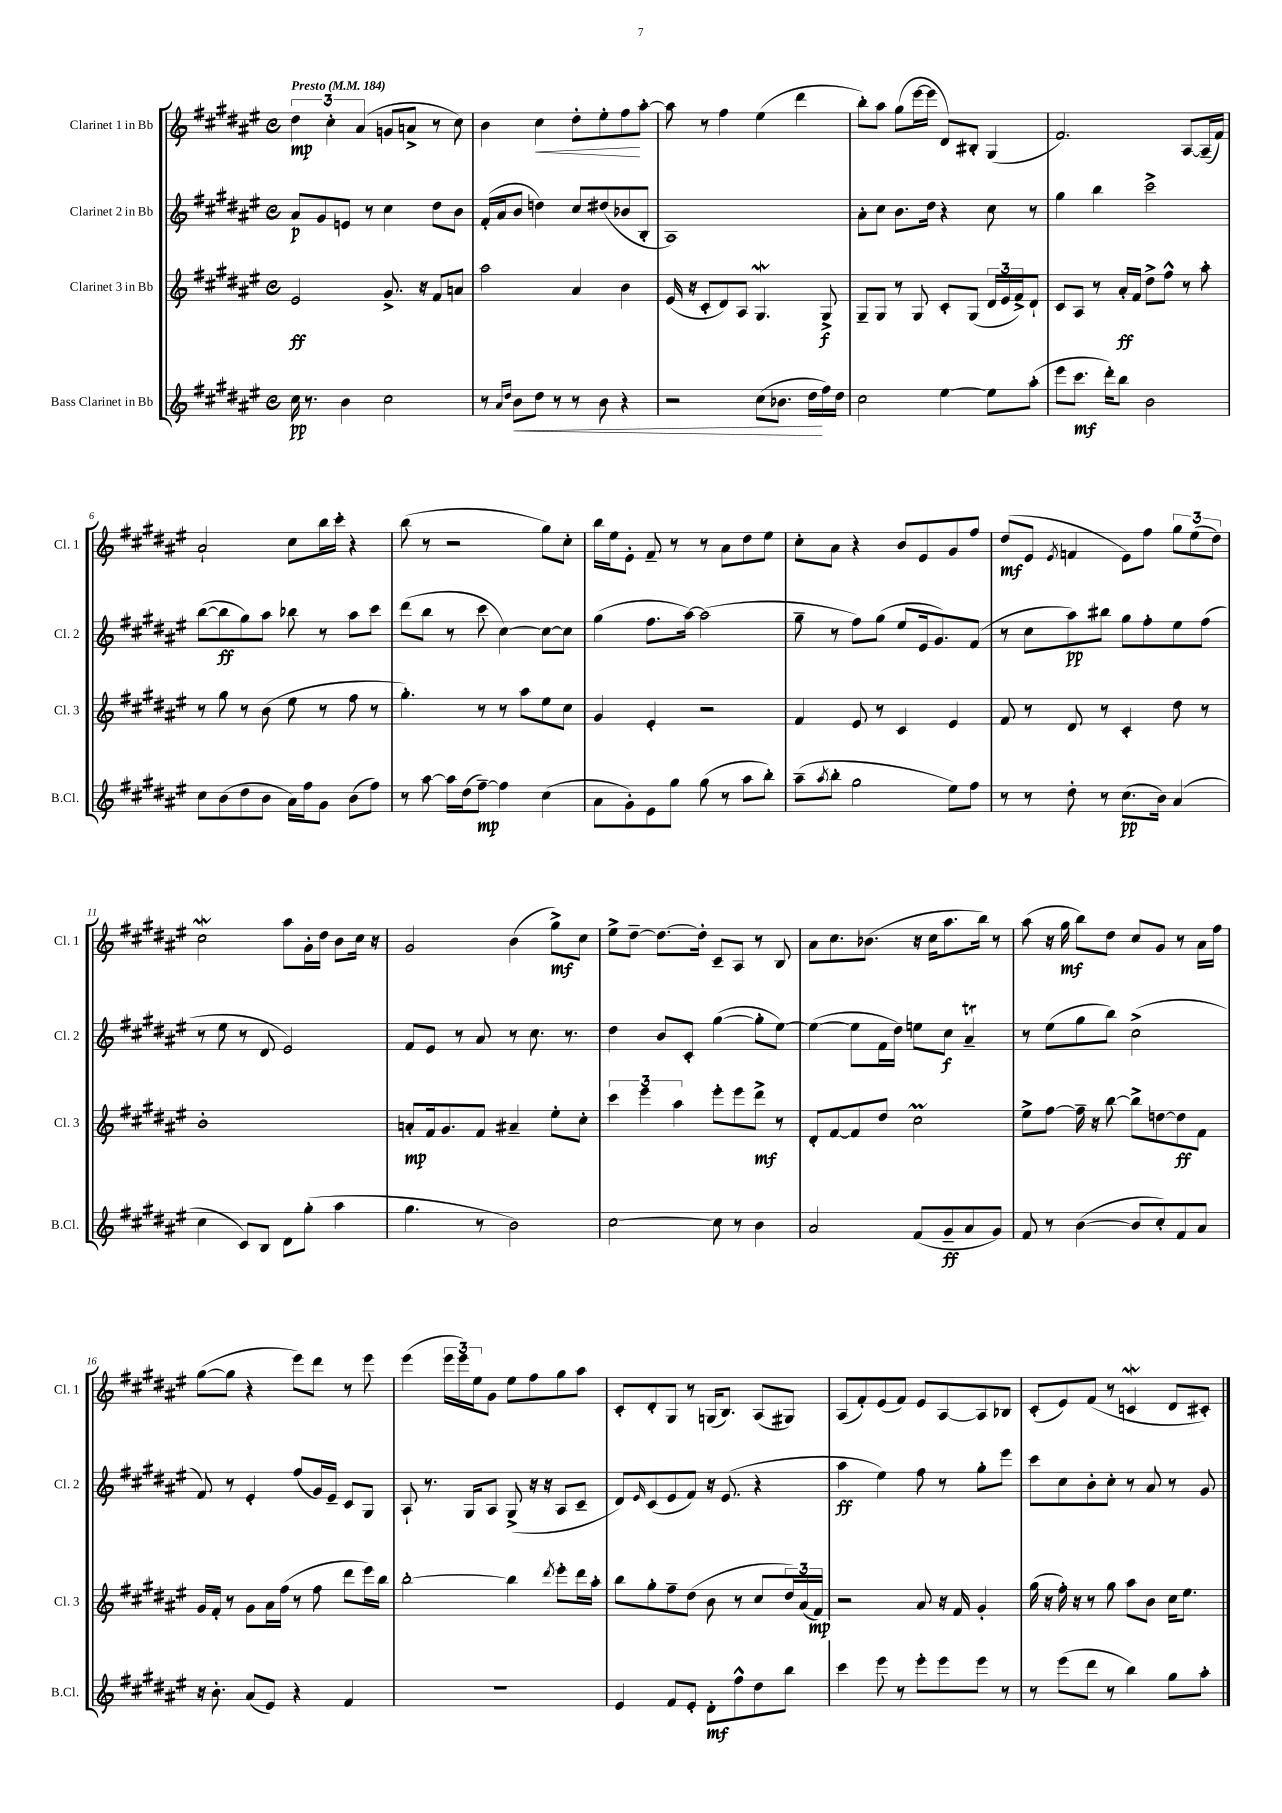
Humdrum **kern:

**kern	**kern	**kern	**kern
*staff4	*staff3	*staff2	*staff1
*clefG2	*clefG2	*clefG2	*clefG2
*k[f#c#g#d#a#e#]	*k[f#c#g#d#a#e#]	*k[f#c#g#d#a#e#]	*k[f#c#g#d#a#e#]
*M4/4	*M4/4	*M4/4	*M4/4
*met(c)	*met(c)	*met(c)	*met(c)
*MM184	*MM184	*MM184	*MM184
16cc#	2e#	8a#	6dd#
8.r	.	.	.
.	.	8g#	.
.	.	.	6cc#'
4b	.	8e	.
.	.	.	(6a#
.	.	8r	.
2cc#	8.g#^	4cc#	8g
.	.	.	8a^
.	16r	.	.
.	8f#	8dd#	8r
.	8a	8b	8cc#)
=	=	=	=
8r	2aa#	(16f#'	4b
.	.	16a#	.
16qqa#	.	.	.
16qqdd#	.	.	.
8b	.	8b	.
8dd#	.	4dd)	4cc#
8r	.	.	.
8r	4a#	8cc#	8dd#'
8b	.	(8dd#	8ee#'
4r	4b	8b-	8ff#
.	.	8B'	[8aa#'
=	=	=	=
2r	(16e#	1A#)	8aa#]
.	16r	.	.
.	8c#'	.	8r
.	8d#)	.	4ff#
.	8A#	.	.
(8cc#	4.G#	.	(4ee#
8.b-	.	.	.
.	.	.	4ddd#
16dd#	.	.	.
16ff#)	8G#^	.	.
16dd#	.	.	.
=	=	=	=
2cc#	8G#~	8a#'	8bb')
.	8G#	8cc#	8aa#
.	8r	8.b	(8gg#
.	8G#	.	[16eee#
.	.	16dd#	16eee#]
[4ee#	8c#'	4r	8d#)
.	(8G#	.	8B#'
8ee#]	24d#	8cc#	(4G#
.	24e#	.	.
.	24f#^)	.	.
(8aa#'	8d#`	8r	.
=	=	=	=
8eee#	8c#	4gg#	2.f#)
8.ccc#	8A#	.	.
.	8r	4bb	.
16ddd#')	.	.	.
8bb	16a#'	.	.
.	16f#	.	.
2b	8dd#^	2ccc#^	.
.	8ff#^^	.	.
.	8r	.	[8A#
.	8aa#'	.	(16A#~]
.	.	.	16f#)
=	=	=	=
8cc#	8r	([8bb	2a#`
(8b	8gg#	8bb]	.
8dd#	8r	8gg#)	.
8b	(8b	8aa#	.
16a#)	8ee#	8bb-	8cc#
16ff#	.	.	.
8g#	8r	8r	16bb
.	.	.	16ccc#'
(8b	8ff#	8aa#	4r
8ff#)	8r	8ccc#	.
=	=	=	=
8r	4.gg#')	(8ddd#	(8bb
[8aa#	.	8bb	8r
16aa#]	.	8r	2r
(16dd#	.	.	.
[8ff#~)	8r	8ccc#	.
4ff#]	8r	[4cc#)	.
.	8aa#	.	.
(4cc#	8ee#	8cc#_	8gg#)
.	8cc#	8cc#]	8cc#'
=	=	=	=
8a#	4g#	(4gg#	16bb
.	.	.	16ee#
8g#')	.	.	8e#'
8e#	4e#'	8.ff#	8f#~
8gg#	.	.	8r
.	.	[16aa#)	.
(8gg#	2r	(2aa#]	8r
8r	.	.	8a#
8aa#	.	.	8dd#
8bb')	.	.	8ee#
=	=	=	=
(8aa#~	4f#	8gg#~	8cc#'
8qaa#	.	.	.
8bb'	.	8r	8a#
2gg#	8e#	8ff#)	4r
.	8r	(8gg#	.
.	4c#	8ee#	8b
.	.	16e#	8e#
.	.	8.g#)	.
8ee#)	4e#	.	8g#
8ff#	.	(8f#	8ff#
=	=	=	=
8r	8f#	8r	(8dd#
8r	8r	8cc#	8e#
.	.	.	8qe#
8dd#'	8d#	8aa#)	4f
8r	8r	8bb#	.
(8.cc#	4c#'	8gg#	8e#)
.	.	8ff#'	8ff#
16b)	.	.	.
(4a#	8dd#	8ee#	12gg#
.	.	.	(12ee#
.	8r	(8ff#	.
.	.	.	12dd#)
=	=	=	=
4cc#	1b'	8r	2cc#
.	.	8ee#	.
8c#)	.	8r	.
8B	.	8d#	.
8d#	.	2e#)	8aa#
(8gg#'	.	.	16g#'
.	.	.	16dd#
4aa#	.	.	8b
.	.	.	16cc#
.	.	.	16r
=	=	=	=
4.gg#	8a'	8f#	2g#
.	16f#	8e#	.
.	8.g#	.	.
.	.	8r	.
8r	8f#	8a#	.
2b)	4a#~	8r	(4b
.	.	8.cc#	.
.	8ee#'	.	8gg#^)
.	.	8.r	.
.	8cc#'	.	8cc#
=	=	=	=
[2cc#	6ccc#	4dd#	8ee#^
.	.	.	[8dd#~
.	6eee#	.	.
.	.	8b	8.dd#_
.	6aa#	.	.
.	.	8c#'	.
.	.	.	16dd#']
8cc#]	8eee#'	([4gg#	8c#~
8r	8eee#	.	8A#
4b	8ddd#^	8gg#']	8r
.	8r	[8ee#)	8B
=	=	=	=
2a#	8d#'	(4ee#_	8a#
.	[8f#	.	8.cc#
.	8f#]	8ee#]	.
.	.	.	(8.b-
.	8dd#	16f#	.
.	.	16dd#)	.
(8f#	2cc#	8ee	16r
.	.	.	16cc#
8g#~	.	8cc#	8.aa#
8a#	.	4a#~	.
.	.	.	16bb)
8g#)	.	.	8r
=	=	=	=
8f#	8ee#^	8r	(8aa#
8r	[8ff#	(8ee#	16r
.	.	.	16gg#
([4b	16ff#~]	8gg#	8bb)
.	16r	.	.
.	[8bb	8bb)	8dd#
8b]	8bb^]	(2cc#^	8cc#
8cc#')	[8dd	.	8g#
8f#	8dd]	.	8r
8a#	8f#	.	16a#
.	.	.	16ff#
=	=	=	=
16r	16g#	8f#)	([8gg#
8.b'	16f#'	.	.
.	8r	8r	8gg#]
(8a#	8g#	4e#'	4r
8e#)	16a#	.	.
.	(16ff#	.	.
4r	8r	(8ff#	8eee#)
.	8ff#	16g#)	8ddd#
.	.	16e#~	.
4f#	8ddd#	8c#	8r
.	16eee#)	8G#	8eee#
.	16bb	.	.
=	=	=	=
1r	[2bb'	8A#`	(4eee#
.	.	8.r	.
.	.	.	24eee#
.	.	.	24eee#)
.	.	16G#	.
.	.	.	24ee#
.	.	8A#	8g#
.	4bb]	(8G#^	8ee#
.	.	16r	8ff#
.	.	16r	.
.	8qddd#	.	.
.	8eee#'	8A#	8gg#
.	16ddd#	8c#~	8aa#
.	16aa#'	.	.
=	=	=	=
4e#	8bb	8d#)	8c#'
.	.	16qqe#	.
.	8gg#'	(8c#	8d#'
8f#	8ff#~	8e#	8G#
8e#'	(8dd#	8f#)	8r
8d#'	8b	16r	(16G
.	.	(8.e#	8.B)
8ff#^^	8r	.	.
8dd#	8cc#	4r	(8A#
8bb	24dd#)	.	8G#)
.	(24a#	.	.
.	24f#)	.	.
=	=	=	=
4ccc#	2r	4aa#	(8A#
.	.	.	8f#')
8eee#	.	4ee#)	(8e#
8r	.	.	8f#)
8eee#'	8a#	8ff#	8e#
8eee#	16r	8r	[8A#
.	16f#	.	.
8eee#	4g#'	8gg#'	8A#]
8r	.	8eee#	8B-
=	=	=	=
8r	(16gg#	8ccc#	(8c#'
.	16r	.	.
(8eee#	16ff#')	8cc#	8e#)
.	16r	.	.
8ddd#	8r	8b'	(8f#
8r	8gg#	8cc#'	8r
4bb)	8aa#	8r	4c
.	8b	8a#	.
8gg#	16cc#	8r	8d#
.	8.ee#	.	.
8aa#'	.	8g#	8c#')
==	==	==	==
*-	*-	*-	*-
